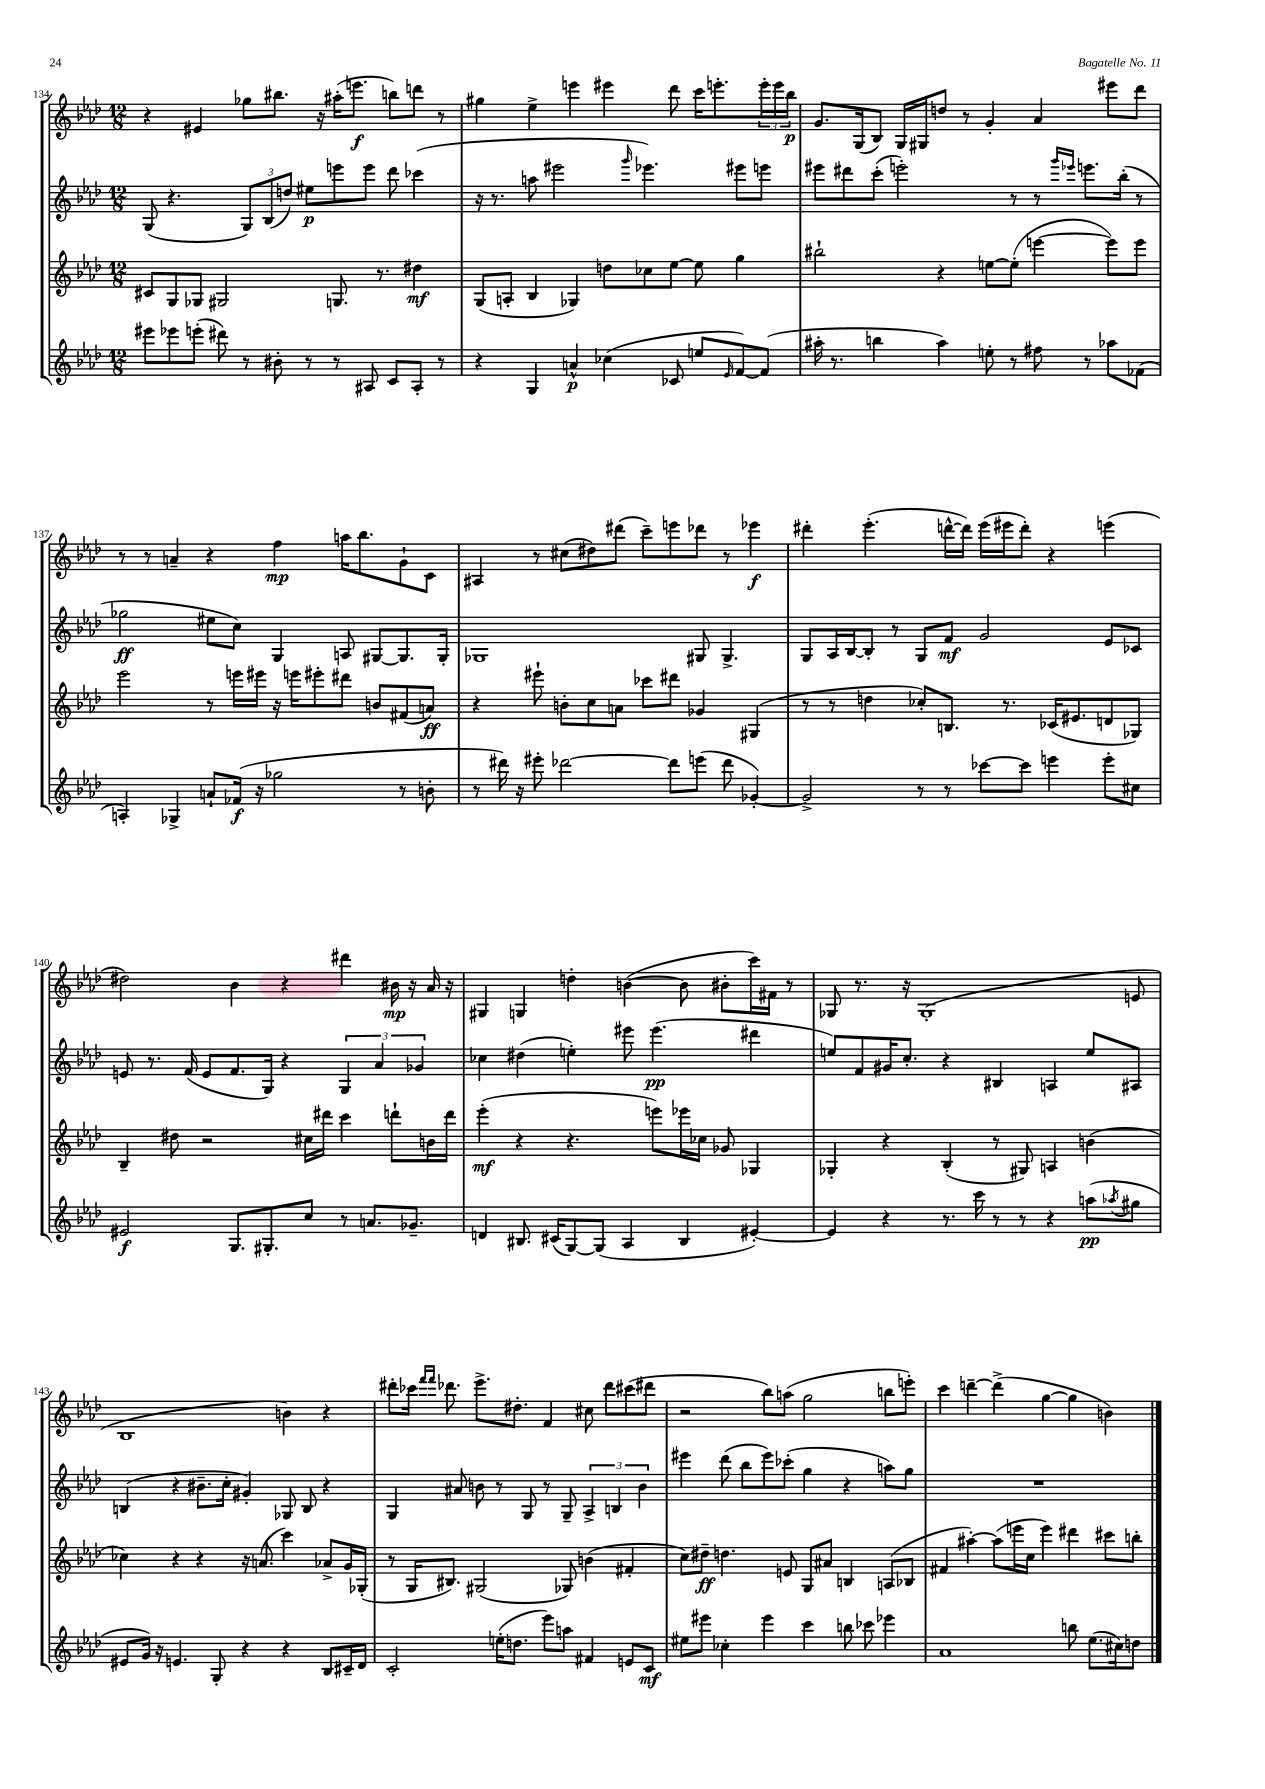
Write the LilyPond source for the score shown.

<<
\new StaffGroup <<
\new Staff = "s0" {
    \clef treble \key aes \major \numericTimeSignature \time 12/8
    r4 eis'4 ges''8 bis''8. r16 ais''16-.( e'''8.\f b''8) d'''8 r8 |
    gis''4 ees''4-> e'''4 eis'''4 des'''8 c'''16 e'''8.-. \tuplet 3/2 { e'''16-. e'''16 bes''16\p } |
    g'8. g16( bes8) g16 gis16 d''8 r8 g'4-. aes'4 eis'''8 des'''8 |
    r8 r8 a'4-- r4 f''4\mp a''16 bes''8. g'8-! c'8 |
    ais4 r8 cis''8( dis''8) dis'''8( c'''8--) e'''8 des'''8 r8 ees'''4\f |
    dis'''4-. ees'''4.-.( d'''16~-^ d'''16) ees'''16( eis'''16 d'''8-.) r4 e'''4( |
    dis''2) bes'4 r4 dis'''4 bis'16\mp r16 aes'16 r16 |
    gis4 g4 d''4-. b'4~( b'8 bis'8-. c'''16) fis'16 r8 |
    ges8 r8. r16 ges1-.( e'8 |
    bes1 b'4) r4 |
    dis'''8-. ces'''16 \grace { f'''16 f'''16 } des'''8. ees'''8.-> dis''8.-. f'4 cis''8 des'''8 cis'''8( dis'''8 |
    r2 bes''8) a''8( g''2 b''8 e'''8-.) |
    c'''4 d'''4~-- d'''4->( g''4~ g''4 b'4) \bar "|." |
}
\new Staff = "s1" {
    \clef treble \key aes \major \numericTimeSignature \time 12/8
    g8( r4. \tuplet 3/2 { g8) bes8( d''8) } eis''8\p e'''8 e'''8 des'''8 ces'''4( |
    r16 r8. a''8 eis'''2 \grace { g'''16 } ees'''4.) eis'''8 e'''8 |
    eis'''8 dis'''8 c'''8-.( e'''2-.) r8 r8 \grace { g'''16 ees'''16 } e'''8. bes''16-.( r8 |
    ges''2\ff eis''8 c''8) g4 a8 gis8~ gis8. gis16-. |
    ges1 gis8 gis4.-> |
    g8 aes16 bes16~ bes8-. r8 g8 f'8\mf g'2 ees'8 ces'8 |
    e'8 r8. f'16( e'8 f'8. g16) r4 \tuplet 3/2 { g4 aes'4 ges'4 } |
    ces''4 dis''4( e''4-.) eis'''8 eis'''4.\pp( dis'''4 |
    e''8) f'8 gis'16 c''8.-. r4 bis4 a4 e''8 ais8 |
    b4( r4 bis'8.-- c''16-. gis'4-.) ges8 b8 r4 |
    g4 ais'8 b'8 r8 g8 r8 g8-- \tuplet 3/2 { aes4-> b4 b'4 } |
    eis'''4 des'''8( bes''8 eis'''8) ces'''8-.( g''4 r4 a''8) g''8 |
    R1. \bar "|." |
}
\new Staff = "s2" {
    \clef treble \key aes \major \numericTimeSignature \time 12/8
    cis'8 g8 ges8 gis2 g8. r8. dis''4\mf |
    g8( a8-. bes4 ges4) d''8 ces''8 ees''8~ ees''8 g''4 |
    bis''2-! r4 e''8~ e''8-.( e'''4~ e'''8) e'''8 |
    ees'''2 r8 e'''16 eis'''16 r16 e'''16 eis'''8-. dis'''8 b'8 fis'8( a'8\ff) |
    r4 eis'''8-! b'8-. c''8 a'8 ces'''8 dis'''8 ges'4 gis4( |
    r8 r8 d''4 ces''8-.) b8. r8. ces'16( eis'8. d'8 ges8) |
    bes4-- dis''8 r2 cis''16 dis'''16 c'''4 d'''8-! b'16 d'''16 |
    ees'''4-.\mf( r4 r4. e'''8) ees'''16 ces''16 ges'8 ges4 |
    ges4-. r4 bes4-.( r8 gis8) a4 b'4( |
    ces''4) r4 r4 r16 a'8.( c'''4) aes'8-> g'16 ges16-.( |
    r8 g16 bis8.) gis2( ges8) b'4( fis'4-. |
    c''8) dis''8--\ff d''4. e'8 g8 ais'8 b4 a8( bes8 |
    fis'4 ais''4~-.) ais''8( e'''16 c''16 e'''4) dis'''4 cis'''8 b''8-. \bar "|." |
}
\new Staff = "s3" {
    \clef treble \key aes \major \numericTimeSignature \time 12/8
    eis'''8 ees'''8 e'''8-.( dis'''8) r8 bis'8-. r8 r8 ais8 c'8 ais8-. r8 |
    r4 g4 a'4-^\p ces''4( ces'8 e''8 \grace { ees'16 } f'8~) f'8( |
    ais''16-. r8. b''4 ais''4) e''8-. r8 fis''8 r8 aes''8 fes'8( |
    a4-.) ges4-> a'8-! fes'16\f( r16 ges''2 r8 b'8-. |
    r8 dis'''16) r16 eis'''8-. des'''2~ des'''8 e'''8( des'''8 ges'4~-.) |
    ges'2-> r8 r8 ces'''8~ ces'''8 e'''4 e'''8-. cis''8 |
    eis'2\f g8. gis8.-. c''8 r8 a'8. ges'8.-- |
    d'4 bis8. cis'16( g8~) g8( aes4 bis4 eis'4~-.) |
    eis'4 r4 r8. c'''16 r8 r8 r4 a''8\pp( \acciaccatura { aes''8 } gis''8 |
    eis'8 g'16) r16 e'4. g8-. r4 r4 bes8 cis'16-- des'16 |
    c'2-. e''16-.( d''8. ees'''8) a''8 fis'4 e'8 c'8\mf |
    eis''8 eis'''8 ces''4-. eis'''4 c'''4 b''8 ces'''8 ees'''4 |
    aes'1 b''8 ees''8.( cis''16) d''8 \bar "|." |
}
>>
>>
\layout { \context { \Score currentBarNumber = #134 } }
